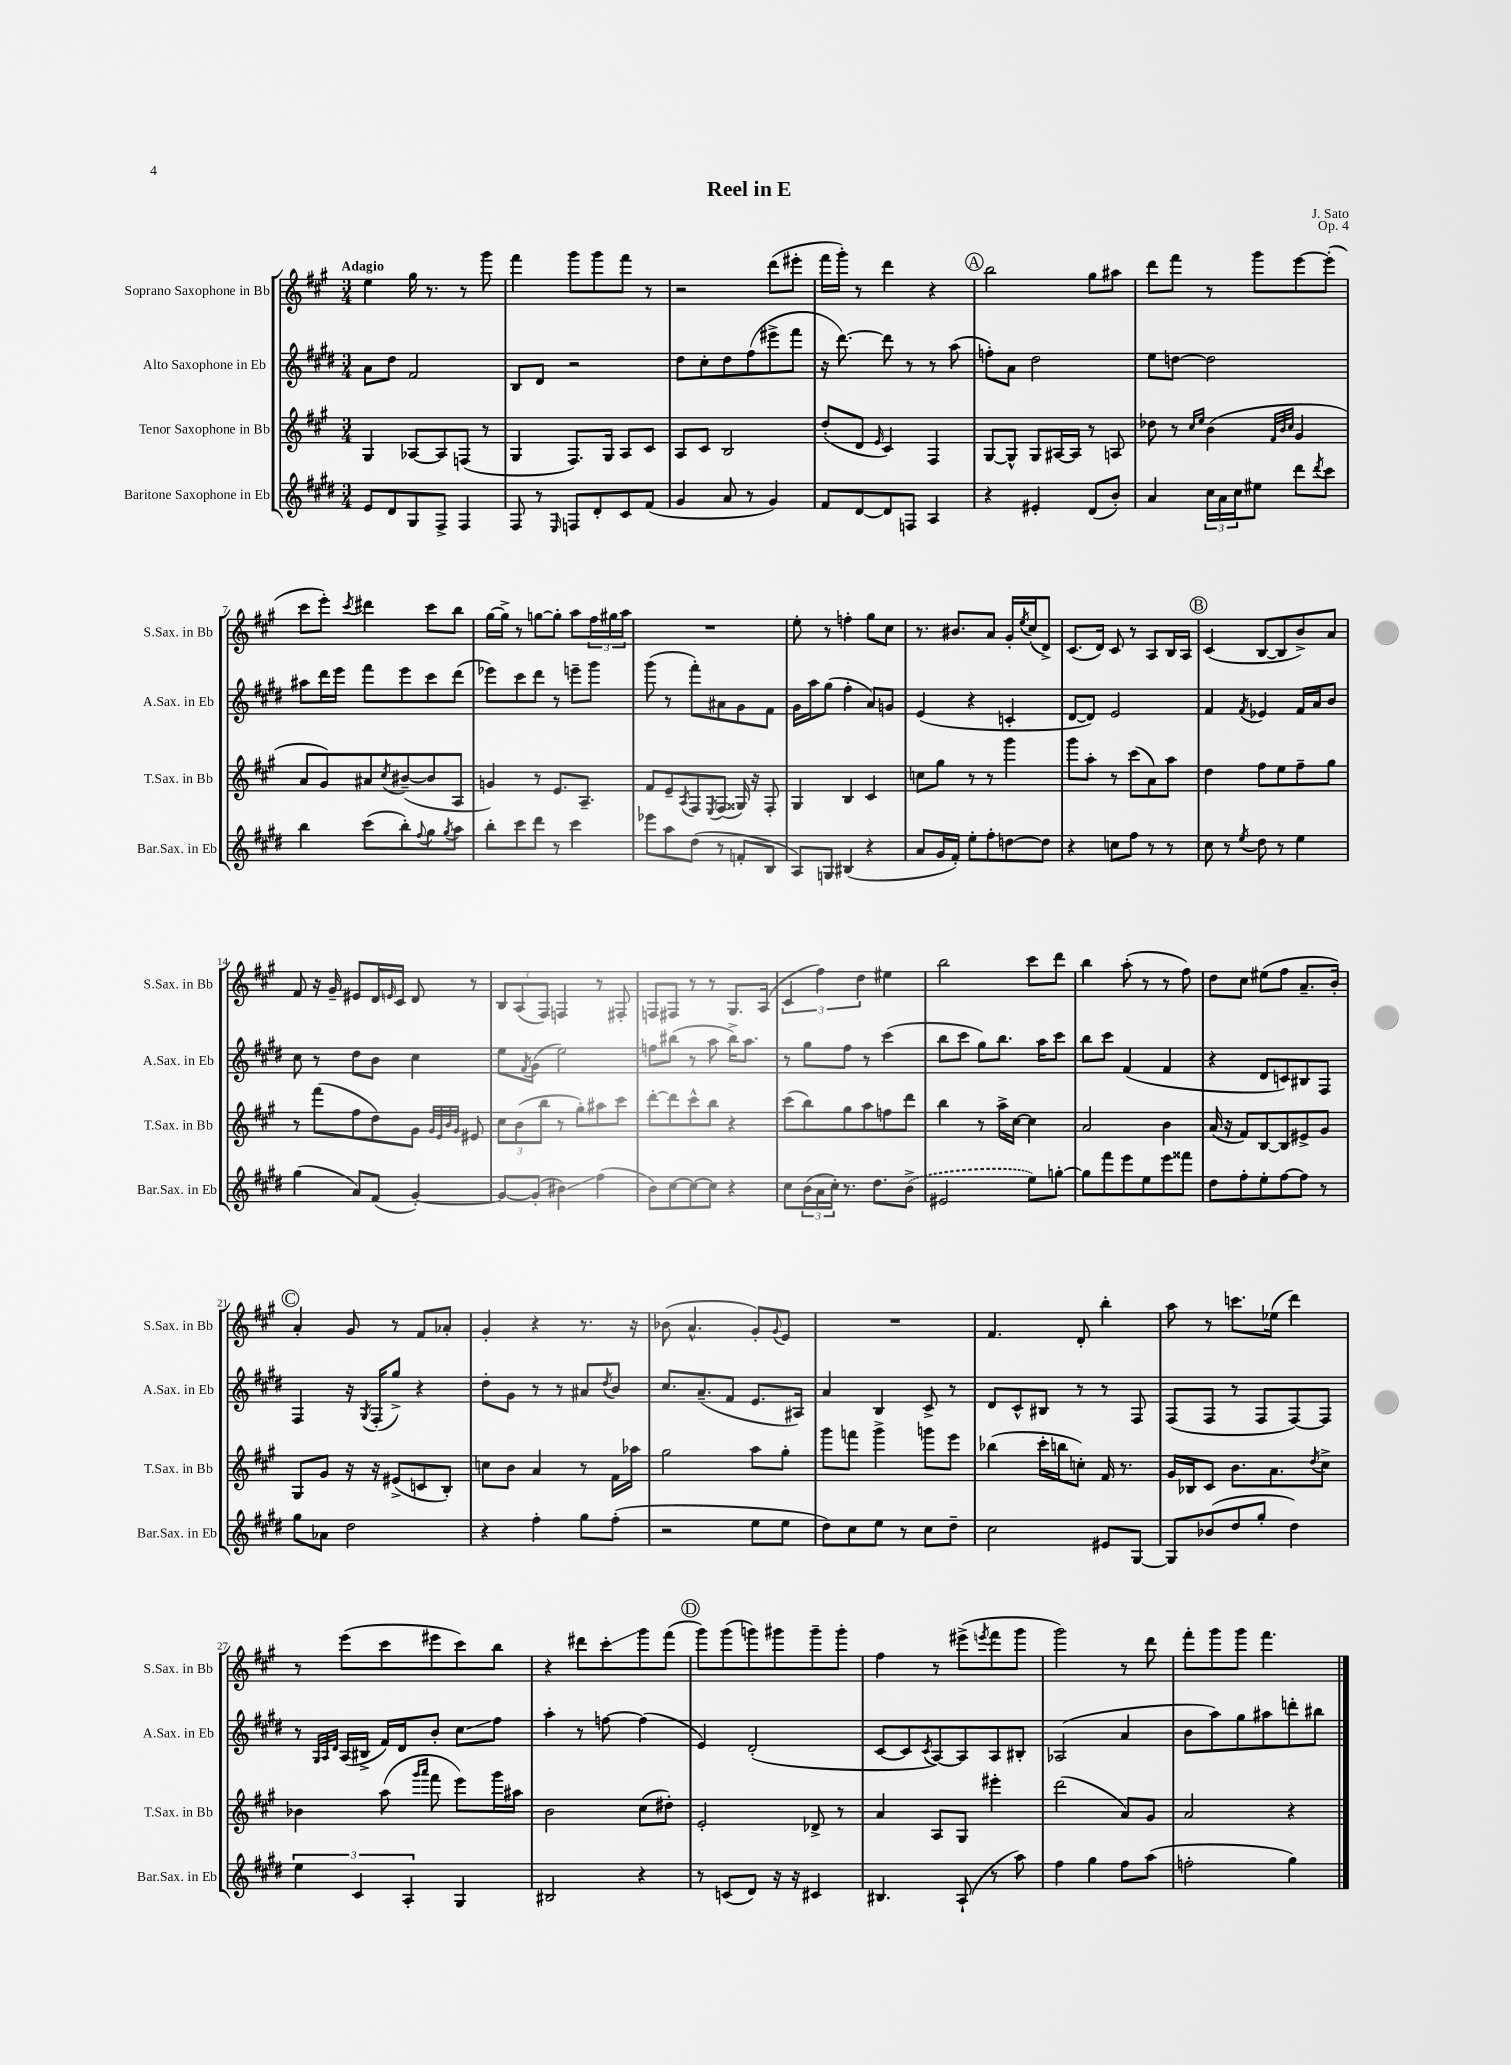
\header { title = "Reel in E" composer = "J. Sato" opus = "Op. 4" }
<<
\new StaffGroup <<
\new Staff = "s0" \with { instrumentName = "Soprano Saxophone in Bb" shortInstrumentName = "S.Sax. in Bb" } {
    \clef treble \key a \major \numericTimeSignature \time 3/4 \tempo "Adagio"
    e''4 gis''16 r8. r8 gis'''8 |
    fis'''4 gis'''8 gis'''8 fis'''8 r8 |
    r2 d'''8( eis'''8-. |
    fis'''16 gis'''16-.) r8 d'''4 r4 |
    \mark \markup { \circle "A" } b''2 gis''8 ais''8 |
    d'''8 fis'''8 r8 gis'''8 e'''8~ e'''8-.( |
    cis'''8 e'''8-.) \acciaccatura { cis'''8 } dis'''4 cis'''8 b''8 |
    gis''16~ gis''16-> r8 g''8~ g''8-. a''8 \tuplet 3/2 { fis''16 gis''16 a''16 } |
    R2. |
    e''8-. r8 f''4-. gis''8 cis''8 |
    r8. bis'8. a'8 gis'16-. \acciaccatura { e''8 } cis''16( d'8->) |
    cis'8.( d'16) cis'8 r8 a8 b16 a16 |
    \mark \markup { \circle "B" } cis'4( b8~ b8 b'8->) a'8 |
    fis'8 r16 gis'16-- eis'8 d'16 \grace { e'16 } cis'16 d'8 r8 |
    \tuplet 3/2 { b8 a8( fis8) } f4 r8 fis8-. |
    f8 fis8 r8 r8 gis8. a16( |
    \tuplet 3/2 { cis'4 fis''4) d''4 } eis''4 |
    b''2 cis'''8 d'''8 |
    b''4 a''8-.( r8 r8 fis''8) |
    d''8 cis''8 eis''8( fis''8 a'8.-- b'16-.) |
    \mark \markup { \circle "C" } a'4-. gis'8 r8 fis'8 aes'8-. |
    gis'4-. r4 r8. r16 |
    bes'8( a'4.-^ gis'8-.) \appoggiatura { gis'8 } e'8 |
    R2. |
    fis'4. d'8-. b''4-. |
    a''8 r8 c'''8. ees''16( d'''4) |
    r8 e'''8( cis'''8 eis'''8 cis'''8) b''8 |
    r4 dis'''8 cis'''8-.\glissando gis'''8 fis'''8( |
    \mark \markup { \circle "D" } gis'''8) gis'''8( g'''8) gis'''8 gis'''8-- gis'''8-. |
    fis''4 r8 eis'''8->( \acciaccatura { e'''8 } fis'''8 gis'''8 |
    gis'''2) r8 d'''8 |
    fis'''8-. gis'''8 gis'''8 fis'''4. \bar "|." |
}
\new Staff = "s1" \with { instrumentName = "Alto Saxophone in Eb" shortInstrumentName = "A.Sax. in Eb" } {
    \clef treble \key e \major \numericTimeSignature \time 3/4
    a'8 dis''8 fis'2 |
    b8 dis'8 r2 |
    dis''8 cis''8-. dis''8 fis''8( eis'''8-> fis'''8 |
    r16 dis'''8.~) dis'''8 r8 r8 a''8( |
    \mark \markup { \circle "A" } f''8-.) a'8 dis''2 |
    e''8 d''8~ d''2 |
    ais''8 dis'''16 e'''16 fis'''8 e'''8 cis'''8 dis'''8( |
    ees'''8) cis'''8 dis'''8 r8 e'''8-- gis'''8 |
    gis'''8( r8 fis'''8-.) ais'8 gis'8 fis'8 |
    gis'16 a''16 gis''8( fis''4-. a'8) g'8 |
    e'4( r4 c'4-. |
    dis'8~ dis'8) e'2 |
    \mark \markup { \circle "B" } fis'4 \acciaccatura { fis'8 } ees'4 fis'16 a'16 b'8 |
    cis''8 r8 dis''8 b'8 cis''4 |
    e''8 \acciaccatura { fis'8 } gis'8( e''2) |
    f''8 bis''8( r8 a''8 bis''16->) a''8. |
    r8 gis''8 fis''8 r8 cis'''4( |
    b''8 cis'''8 gis''8) b''8. a''16 cis'''8 |
    b''8 cis'''8 fis'4( fis'4 |
    r4 dis'8 c'8) bis8 fis8 |
    \mark \markup { \circle "C" } fis4 r16 \acciaccatura { gis8 } fis16-.( gis''8->) r4 |
    dis''8-. gis'8 r8 r8 ais'8 \acciaccatura { dis''8 } b'8 |
    cis''8. a'8.--( fis'8 e'8. ais16) |
    a'4 b4 cis'8-> r8 |
    dis'8 cis'8-^ bis8 r8 r8 fis8 |
    fis8( fis8 r8 fis8 fis8~) fis8 |
    r8 \grace { gis32 a32 dis'32 } a16( bis16-> fis'16) dis'16 b'8-. cis''8\glissando fis''8 |
    a''4-. r8 f''8~ f''4( |
    \mark \markup { \circle "D" } e'4) dis'2-.( |
    cis'8~ cis'8 \acciaccatura { cis'8 } a8~) a8 a8 bis8-. |
    aes2( a'4 |
    b'8 a''8) gis''8 ais''8 d'''8-. bis''8 \bar "|." |
}
\new Staff = "s2" \with { instrumentName = "Tenor Saxophone in Bb" shortInstrumentName = "T.Sax. in Bb" } {
    \clef treble \key a \major \numericTimeSignature \time 3/4
    gis4 aes8~ aes8 f8( r8 |
    gis4 fis8.) gis16 a8 cis'8 |
    a8 cis'8 b2 |
    d''8-.( d'8 \grace { e'16 } cis'4) fis4 |
    \mark \markup { \circle "A" } gis8~ gis8-^ gis8 ais16~ ais16 r8 a8 |
    des''8 r8 \grace { cis''16 e''16 } b'4( \grace { fis'32 b'32 cis''32 } gis'4 |
    a'8 gis'8) ais'8 \acciaccatura { cis''8 } bis'8~--( bis'8 a8 |
    g'4) r8 e'8. a8.-- |
    fis'8 e'8-- \acciaccatura { a8 } fis8 \acciaccatura { e8 } fis8( gisis16) r16 fis8-. |
    gis4 b4 cis'4 |
    c''8 gis''8 r8 r8 gis'''4 |
    gis'''8 a''8-. r8 cis'''8( a'8) a''8 |
    \mark \markup { \circle "B" } d''4 fis''8 e''8 fis''8-- gis''8 |
    r8 fis'''8( fis''8 d''8) gis'8 \grace { gis'32 e'32 b'32 gis'32 } eis'8 |
    \tuplet 3/2 { cis''8 b'8( b''8 } r8 gis''8-.) ais''8 cis'''8 |
    d'''8~-. d'''8 cis'''8-^ b''8 r4 |
    cis'''8( b''8) gis''8 a''8 f''8 d'''8 |
    b''4 r8 a''16-> cis''16~ cis''4 |
    a'2 b'4 |
    a'16( r16 fis'8) b8~ b8 eis'8-> gis'8 |
    \mark \markup { \circle "C" } gis8 gis'8 r16 r16 eis'8->( c'8 b8-.) |
    c''8 b'8 a'4 r8 fis'16 aes''16 |
    gis''2 a''8 gis''8-. |
    gis'''8 f'''8 gis'''4-> g'''8 e'''8 |
    bes''4( cis'''16-. b''16 c''8-.) fis'16 r8. |
    gis'16 bes16 cis'8 b'8. a'8. \acciaccatura { d''8 } cis''8-> |
    bes'4 a''8( \grace { gis'''16 a'''16 } fis'''8 e'''8) gis'''16 ais''16 |
    b'2 cis''8( dis''8-.) |
    \mark \markup { \circle "D" } e'2-. des'8-> r8 |
    a'4 a8 gis8 eis'''4-. |
    d'''2( a'8) gis'8 |
    a'2 r4 \bar "|." |
}
\new Staff = "s3" \with { instrumentName = "Baritone Saxophone in Eb" shortInstrumentName = "Bar.Sax. in Eb" } {
    \clef treble \key e \major \numericTimeSignature \time 3/4
    e'8 dis'8 gis8 fis8-> fis4 |
    fis8 r8 \grace { e16 } f8 dis'8-. cis'8 fis'8( |
    gis'4 a'8 r8 gis'4) |
    fis'8 dis'8~ dis'8 f8 a4 |
    \mark \markup { \circle "A" } r4 eis'4-. dis'8( b'8-.) |
    a'4 \tuplet 3/2 { cis''16 a'16 cis''16 } eis''8 dis'''8 \acciaccatura { dis'''8 } cis'''8 |
    b''4 cis'''8( b''8-.) \appoggiatura { fis''8 } gis''8 \acciaccatura { gis''8 } a''8 |
    b''8-. cis'''8 dis'''8 r8 cis'''4 |
    ees'''8 a''8 dis''8( r8 f'8-. b8 |
    a8) g8 bis4( r4 |
    a'8 gis'16 fis'16-.) e''8-. fis''8-. d''8~ d''8 |
    r4 c''8 fis''8 r8 r8 |
    \mark \markup { \circle "B" } cis''8 r8 \acciaccatura { e''8 } dis''8 r8 e''4 |
    gis''4( a'8) fis'8( gis'4~-.) |
    gis'8~ gis'8-.( bis'4\glissando) fis''4( |
    b'8) cis''8~ cis''8~ cis''8 r4 |
    cis''8 \tuplet 3/2 { b'16( a'16 cis''16-.) } r8. dis''8. \once \slurDashed b'8->( |
    eis'2 e''8) g''8~-. |
    g''8 fis'''8 e'''8 e''8 e'''8 fisis'''8 |
    dis''8 fis''8-. e''8-. fis''8~ fis''8 r8 |
    \mark \markup { \circle "C" } gis''8 aes'8 dis''2 |
    r4 fis''4-. gis''8 fis''8-.( |
    r2 e''8 e''8 |
    dis''8) cis''8 e''8 r8 cis''8 dis''8-- |
    cis''2 eis'8 gis8~ |
    gis8 bes'8( dis''8 gis''8-. dis''4) |
    \tuplet 3/2 { e''4 cis'4 a4-. } gis4 |
    bis2 r4 |
    \mark \markup { \circle "D" } r8 c'8( dis'8) r16 r16 cis'4 |
    bis4. a8-!( r8 a''8) |
    fis''4 gis''4 fis''8 a''8( |
    f''2-. gis''4) \bar "|." |
}
>>
>>
